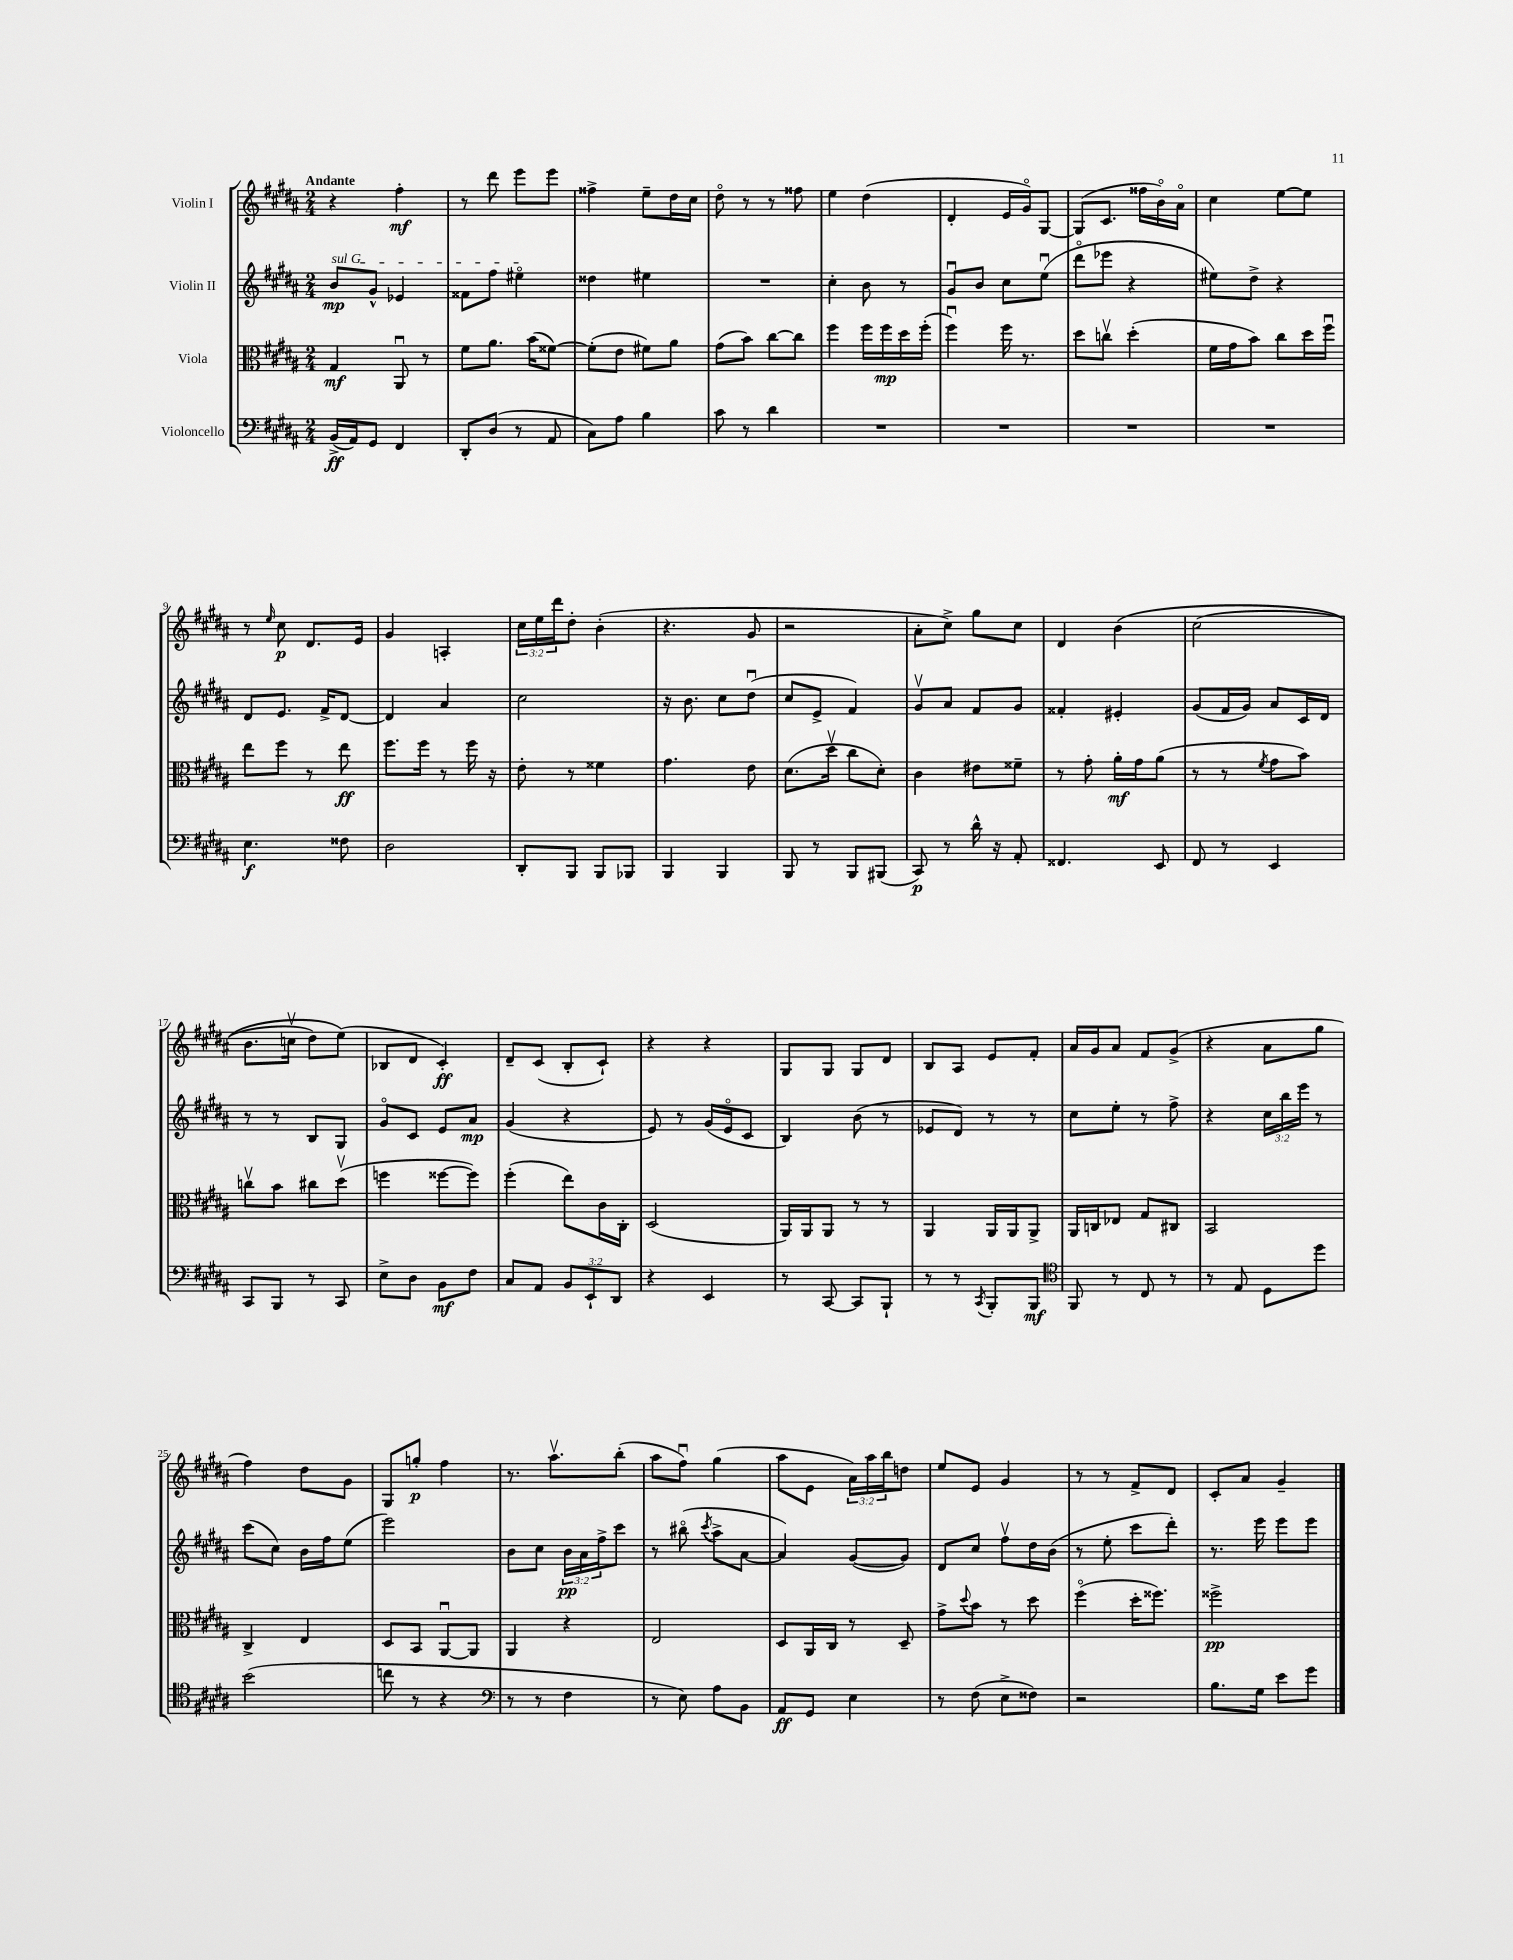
<<
\new StaffGroup <<
\new Staff = "s0" \with { instrumentName = "Violin I" } {
    \clef treble \key b \major \numericTimeSignature \time 2/4 \override Staff.TupletNumber.text = #tuplet-number::calc-fraction-text \tempo "Andante"
    r4 fis''4-.\mf |
    r8 dis'''8 e'''8 e'''8 |
    fisis''4-> e''8-- dis''16 cis''16 |
    dis''8\flageolet r8 r8 fisis''8 |
    e''4 dis''4( |
    dis'4-. e'16 gis'16\flageolet) gis8~ |
    gis8( cis'8. fisis''16 b'16\flageolet) ais'16\flageolet |
    cis''4 e''8~ e''8 |
    r8 \grace { e''16 } cis''8\p dis'8. e'16 |
    gis'4 a4-. |
    \tuplet 3/2 { cis''16 e''16 dis'''16 } dis''8-. b'4-.( |
    r4. gis'8 |
    r2 |
    ais'8-. cis''8->) gis''8 cis''8 |
    dis'4 b'4\( |
    cis''2( |
    b'8. c''16\upbow dis''8) e''8(\) |
    bes8 dis'8 cis'4-.\ff) |
    dis'8-- cis'8( b8-. cis'8-!) |
    r4 r4 |
    gis8 gis8 gis8 dis'8 |
    b8 ais8 e'8 fis'8-. |
    ais'16 gis'16 ais'8 fis'8 gis'8->( |
    r4 ais'8 gis''8 |
    fis''4) dis''8 gis'8 |
    gis8 g''8-.\p fis''4 |
    r8. ais''8.\upbow b''8-.( |
    ais''8 fis''8\downbow) gis''4( |
    ais''8 e'8 \tuplet 3/2 { ais'16) ais''16 b''16 } d''8 |
    e''8 e'8 gis'4 |
    r8 r8 fis'8-> dis'8 |
    cis'8-. ais'8 gis'4-- \bar "|." |
}
\new Staff = "s1" \with { instrumentName = "Violin II" } {
    \clef treble \key b \major \numericTimeSignature \time 2/4 \override Staff.TupletNumber.text = #tuplet-number::calc-fraction-text
    \once \override TextSpanner.bound-details.left.text = \markup { \italic "sul G" } b'8\mp\startTextSpan gis'8-^ ees'4 |
    fisis'8 fis''8 eis''4\flageolet\stopTextSpan |
    disis''4 eis''4 |
    R2 |
    cis''4-. b'8 r8 |
    gis'8\downbow b'8 cis''8 e''8\downbow( |
    dis'''8\flageolet ees'''8 r4 |
    eis''8) dis''8-> r4 |
    dis'8 e'8. fis'16-> dis'8~ |
    dis'4 ais'4 |
    cis''2 |
    r16 b'8. cis''8 dis''8\downbow( |
    cis''8 e'8-> fis'4) |
    gis'8\upbow ais'8 fis'8 gis'8 |
    fisis'4-. eis'4-. |
    gis'8( fis'16 gis'16) ais'8 cis'16 dis'16 |
    r8 r8 b8 gis8 |
    gis'8\flageolet cis'8 e'8 ais'8\mp |
    gis'4( r4 |
    e'8) r8 gis'16( e'16\flageolet cis'8 |
    b4) b'8( r8 |
    ees'8 dis'8) r8 r8 |
    cis''8 e''8-. r8 fis''8-> |
    r4 \tuplet 3/2 { cis''16 b''16 e'''16 } r8 |
    cis'''8( cis''8) b'16 fis''16 e''8( |
    e'''2) |
    b'8 cis''8 \tuplet 3/2 { b'16\pp ais'16 fis''16-> } cis'''8 |
    r8 bis''8\flageolet( \acciaccatura { cis'''8 } ais''8-> ais'8~ |
    ais'4) gis'8~( gis'8) |
    dis'8 cis''8 fis''8\upbow dis''16 b'16( |
    r8 e''8-. cis'''8 dis'''8-.) |
    r8. e'''16 e'''8 e'''8 \bar "|." |
}
\new Staff = "s2" \with { instrumentName = "Viola" } {
    \clef alto \key b \major \numericTimeSignature \time 2/4
    gis4\mf ais,8\downbow r8 |
    fis'8 ais'8. b'16( fisis'8~) |
    fisis'8-.( e'8 fis'8) ais'8 |
    gis'8( b'8) cis''8~ cis''8 |
    fis''4 fis''16 fis''16\mp dis''16 fis''16-.( |
    fis''4\downbow) fis''16 r8. |
    dis''8 c''8\upbow dis''4-.( |
    fis'16 gis'16 b'8) cis''8 dis''16 fis''16\downbow |
    e''8 fis''8 r8 e''8\ff |
    fis''8. fis''16 r8 fis''16 r16 |
    e'8-. r8 fisis'4 |
    gis'4. e'8 |
    dis'8.( dis''16\upbow cis''8 dis'8-.) |
    cis'4 eis'8 fisis'8-- |
    r8 gis'8-. ais'16-.\mf gis'16 ais'8( |
    r8 r8 \acciaccatura { fis'8 } gis'8 b'8) |
    c''8\upbow b'8 cis''8 dis''8\upbow( |
    f''4 fisis''8~ fisis''8) |
    fis''4-.( e''8) cis'16 cis16-. |
    dis2( |
    ais,16) ais,16 ais,8 r8 r8 |
    ais,4 ais,16 ais,16 ais,8-> |
    ais,16 c16 ees8 gis8 cis8 |
    b,2 |
    cis4-> e4 |
    dis8 b,8 ais,8~\downbow ais,8 |
    ais,4 r4 |
    e2 |
    dis8 ais,16 cis16 r8 dis8-- |
    gis'8-> \appoggiatura { dis''8 } b'8 r8 dis''8 |
    fis''4\flageolet( dis''16-. fisis''8.) |
    fisis''2->\pp \bar "|." |
}
\new Staff = "s3" \with { instrumentName = "Violoncello" } {
    \clef bass \key b \major \numericTimeSignature \time 2/4 \override Staff.TupletNumber.text = #tuplet-number::calc-fraction-text
    b,16->\ff( ais,16) gis,8 fis,4 |
    dis,8-. dis8( r8 ais,8 |
    cis8) ais8 b4 |
    cis'8 r8 dis'4 |
    R2 |
    R2 |
    R2 |
    R2 |
    e4.\f fisis8 |
    dis2 |
    dis,8-. b,,8 b,,8 bes,,8 |
    b,,4 b,,4 |
    b,,8 r8 b,,8 bis,,8( |
    cis,8\p) r8 dis'16-^ r16 ais,8-. |
    fisis,4. e,8 |
    fis,8 r8 e,4 |
    cis,8 b,,8 r8 cis,8 |
    e8-> dis8 b,8\mf fis8 |
    cis8 ais,8 \tuplet 3/2 { b,8 e,8-! dis,8 } |
    r4 e,4 |
    r8 cis,8~ cis,8 b,,8-! |
    r8 r8 \acciaccatura { cis,8 } b,,8-. b,,8\mf |
    \clef tenor fis,8 r8 cis8 r8 |
    r8 e8 dis8 dis''8 |
    b'2( |
    c''8 r8 r4 |
    \clef bass r8 r8 fis4 |
    r8 e8) ais8 b,8 |
    ais,8\ff gis,8 e4 |
    r8 fis8( e8-> fisis8) |
    r2 |
    b8. gis16 e'8 gis'8 \bar "|." |
}
>>
>>
